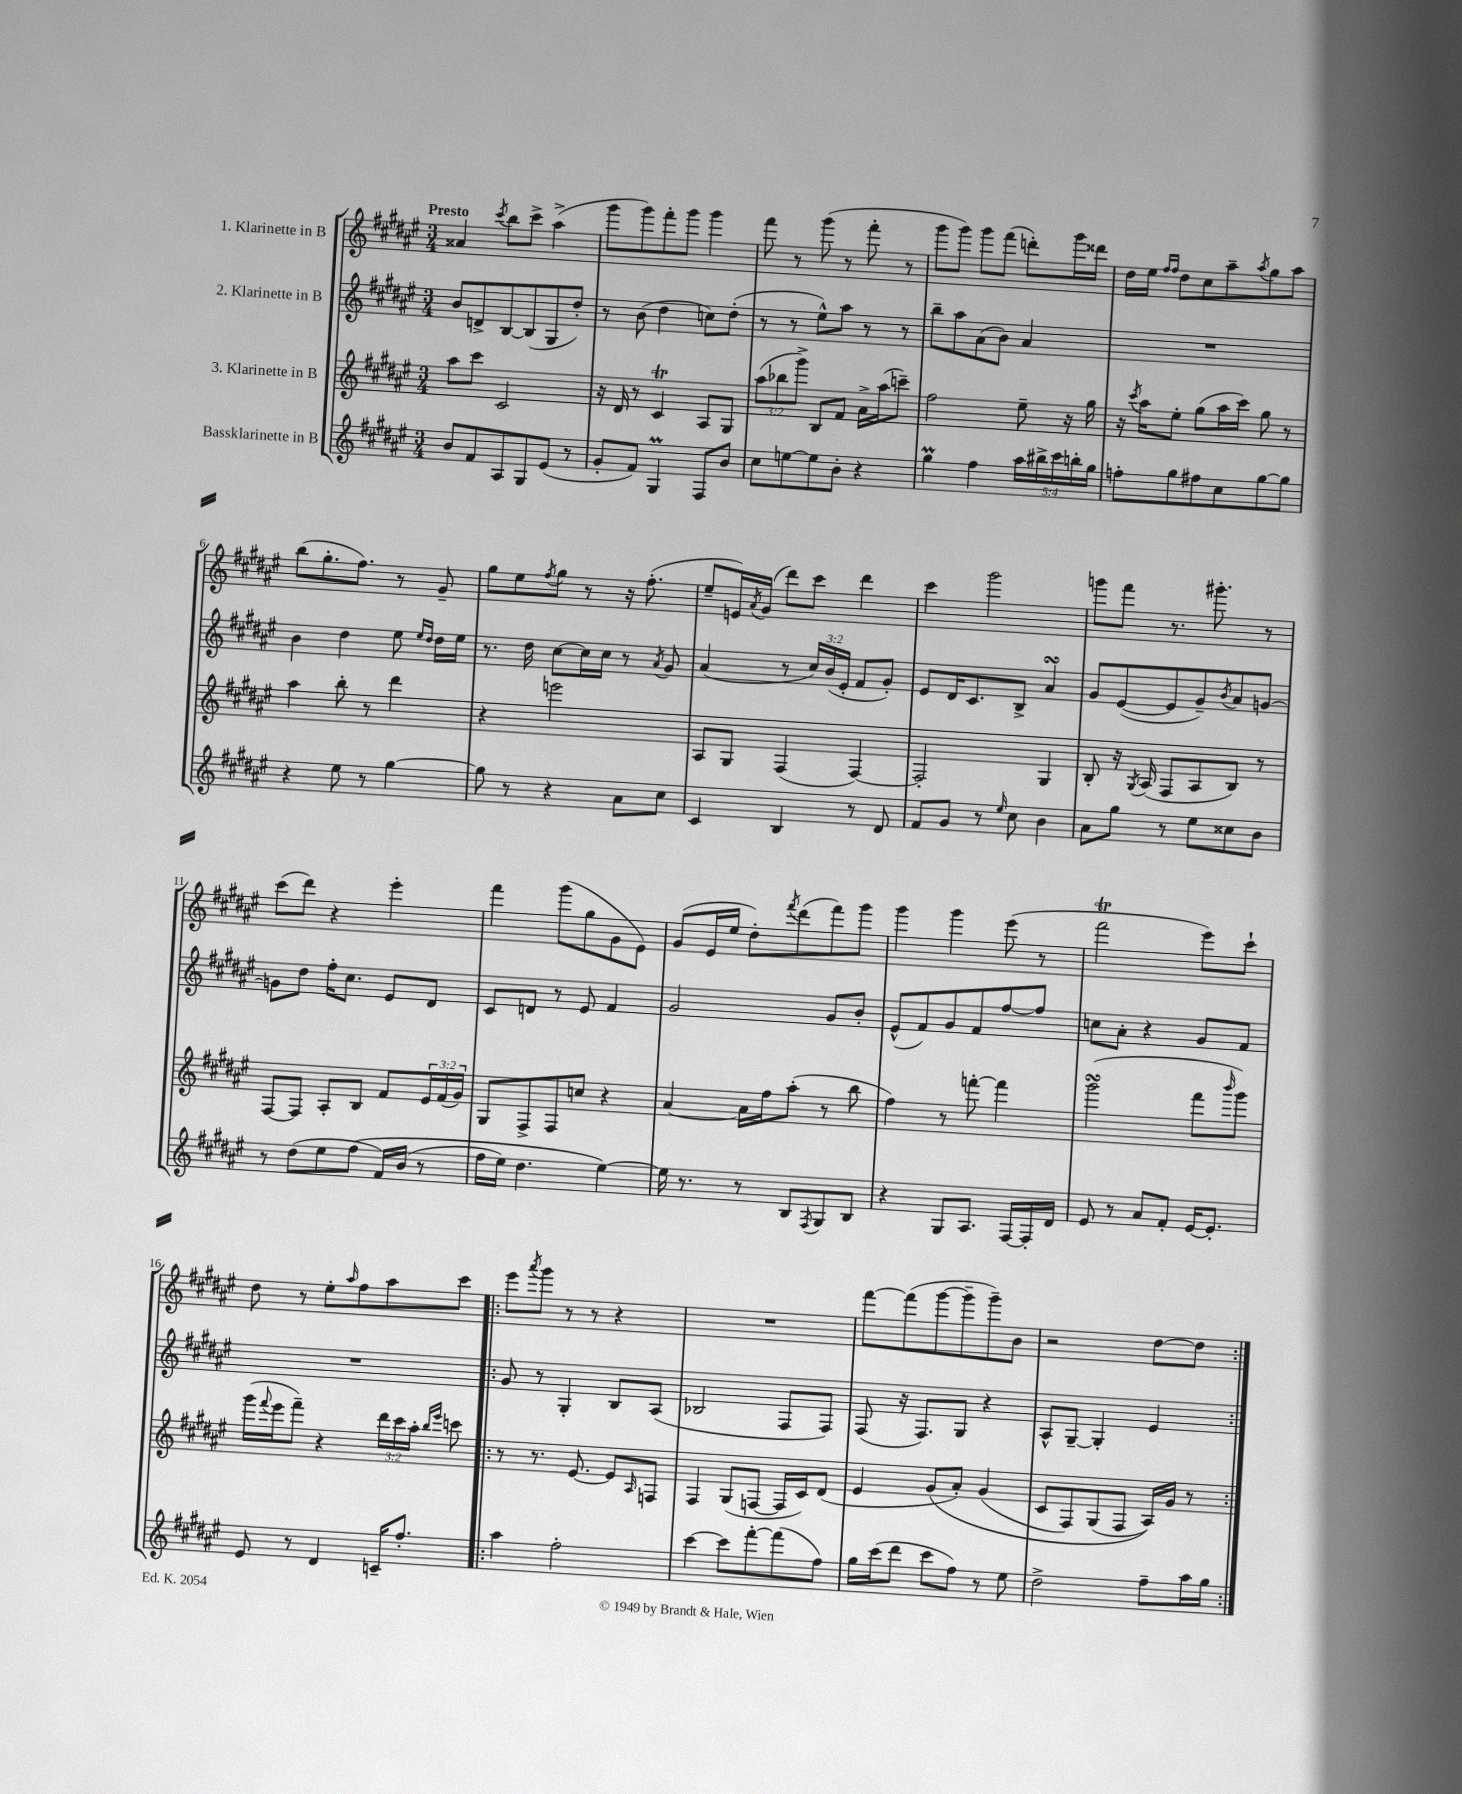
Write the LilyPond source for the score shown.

<<
\new StaffGroup <<
\new Staff = "s0" \with { instrumentName = "1. Klarinette in B" } {
    \clef treble \key fis \major \numericTimeSignature \time 3/4 \tempo "Presto"
    aisis'4 \acciaccatura { cis'''8 } b''8 cis'''8-> ais''4->( |
    gis'''8 gis'''8) fis'''8-. gis'''8 gis'''4 |
    fis'''8 r8 gis'''8( r8 fis'''8-. r8 |
    gis'''8 gis'''8) gis'''8 fis'''8( d'''8-.) gis'''16 disis'''16 |
    dis''16 eis''16 \grace { fis''16 fis''16 } dis''8 cis''8 ais''8-- \acciaccatura { ais''8 } gis''8 ais''8 |
    b''8( gis''8.-. fis''8.) r8 gis'8-- |
    gis''8 eis''8 \acciaccatura { fis''8 } gis''8 r8 r16 fis''8.-.( |
    eis''8-- e'16) \acciaccatura { ais'8 } gis'16( dis'''8) cis'''8 dis'''4 |
    cis'''4 gis'''2 |
    g'''8 fis'''8 r8. gis'''8.-. r8 |
    cis'''8( dis'''8) r4 eis'''4-. |
    fis'''4 gis'''8( gis''8 gis'8 eis'8) |
    gis'8( eis'16 eis''16 dis''8-.) \acciaccatura { fis'''8 } dis'''8( fis'''8) gis'''8 |
    gis'''4 gis'''4 eis'''8( r8 |
    fis'''2\trill eis'''8) cis'''8-! |
    dis''8 r8 eis''8-. \grace { ais''16 } fis''8 ais''8 cis'''8 |
    \repeat volta 2 { eis'''8 \acciaccatura { ais'''8 } gis'''8 r8 r8 r4 |
    R2. |
    fis'''8~ fis'''8( gis'''8~ gis'''8-- gis'''8--) b'8 |
    r2 dis''8~ dis''8 | }
}
\new Staff = "s1" \with { instrumentName = "2. Klarinette in B" } {
    \clef treble \key fis \major \numericTimeSignature \time 3/4 \override Staff.TupletNumber.text = #tuplet-number::calc-fraction-text
    b'8 d'8-> b8~ b8( gis8 dis''8-.) |
    r8 b'8( dis''4 c''8) dis''8-.( |
    r8 r8 eis''8-^) ais''8 r8 r8 |
    b''8-- ais''8 ais'8( b'8) ais'4 |
    R2. |
    b'4 dis''4 eis''8 \grace { eis''16 dis''16 } dis''16 eis''16 |
    r8. dis''16 cis''8~ cis''16 cis''16 r8 \acciaccatura { ais'8 } gis'8 |
    ais'4( r8 \tuplet 3/2 { cis''16) b'16( eis'16-. } fis'8 gis'8-.) |
    eis'8 dis'16 cis'8. b8-> ais'4\turn |
    gis'8 eis'8~( eis'8 gis'8--) \acciaccatura { b'8 } ais'8 g'8~ |
    g'8 dis''8 fis''16-. cis''8. eis'8 dis'8 |
    cis'8 d'8 r8 eis'8 fis'4 |
    gis'2 gis'8 b'8-. |
    eis'8-^( fis'8) gis'8 fis'8 fis''8~ fis''8 |
    c''8 ais'8-. r4 gis'8 fis'8 |
    R2. |
    \repeat volta 2 { gis'8 r8 gis4-. b8 ais8( |
    bes2 fis8 fis8) |
    fis8( r16 fis8.) gis8 r4 |
    ais8-^ gis8~-- gis4-. eis'4 | }
}
\new Staff = "s2" \with { instrumentName = "3. Klarinette in B" } {
    \clef treble \key fis \major \numericTimeSignature \time 3/4 \override Staff.TupletNumber.text = #tuplet-number::calc-fraction-text
    ais''8 cis'''8 cis'2 |
    r16 dis'16 r8 cis'4\trill ais8 gis8 |
    \tuplet 3/2 { ais''8( bes''8 gis'''8->) } b8 fis'8 ais'16-> ais''16( c'''8--) |
    fis''2 eis''8-- r16 gis''16 |
    r16 \acciaccatura { cis'''8 } ais''16 eis''8-. gis''8( ais''16 cis'''16) gis''8 r8 |
    ais''4 b''8-. r8 dis'''4 |
    r4 e'''2 |
    ais8 gis8 fis4( fis4~) |
    fis2-. gis4 |
    b8-. r16 \acciaccatura { gis8 } ais16( fis8 ais8 b8) r8 |
    fis8~ fis8 ais8-. b8 fis'8 \tuplet 3/2 { eis'16 fis'16( gis'16) } |
    gis8 fis8-> fis8 c''8 r4 |
    ais'4~ ais'16 fis''16 ais''8-.( r8 b''8 |
    fis''4) r8 f'''8~-. f'''4 |
    gis'''2\turn( fis'''8 \grace { b'''16 } gis'''8) |
    gis'''16( \appoggiatura { fis'''8 } eis'''16 fis'''8--) r4 \tuplet 3/2 { dis'''16 cis'''16 ais''16-. } \grace { b''16 eis'''16 } c'''8 |
    \repeat volta 2 { r8 r8. eis'8.~ eis'8 \grace { ais16 } f8 |
    fis4 gis8( f8~ f16 cis'16) dis'8( |
    eis'4 gis'8\( ais'8-.) gis'4( |
    cis'8 fis8) gis8( fis8 ais16)\) gis'16 r8 | }
}
\new Staff = "s3" \with { instrumentName = "Bassklarinette in B" } {
    \clef treble \key fis \major \numericTimeSignature \time 3/4 \override Staff.TupletNumber.text = #tuplet-number::calc-fraction-text
    b'8 fis'8 ais8 gis8 eis'8( r8 |
    gis'8-. fis'8) gis4\prall fis8 b'8 |
    cis''8 e''8~ e''8 b'8-. r4 |
    gis''4\prall fis''4 \tuplet 5/4 { ais''16 bis''16-> cis'''16 b''16-. gis''16 } |
    f''8-. gis''8 fis''8 cis''8 gis''8~ gis''8 |
    r4 eis''8 r8 gis''4~ |
    gis''8 r8 r4 ais'8 cis''8 |
    cis'4 b4 r8 dis'8 |
    fis'8 gis'8 r8 \grace { eis''16 } cis''8 b'4 |
    ais'8 gis''8 r8 eis''8 cisis''8 b'8 |
    r8 dis''8( eis''8 fis''8\( fis'16) b'16( r8 |
    fis''16 eis''16) dis''4. eis''4~\) |
    eis''16 r8. r8 b8 \acciaccatura { fis8 } gis8 b8 |
    r4 gis8 ais8. fis16~ fis16-. dis'16 |
    eis'8 r8 ais'8 fis'8-. eis'16~ eis'8.-. |
    eis'8 r8 dis'4 c'16-- fis''8.-. |
    \repeat volta 2 { ais''4 fis''2-. |
    cis'''4~ cis'''8 fis'''8~-. fis'''8( fis''8) |
    gis''16 cis'''16( dis'''8 cis'''8 fis''8) r8 eis''8 |
    dis''2-> fis''8-- ais''16 gis''16 | }
}
>>
>>
